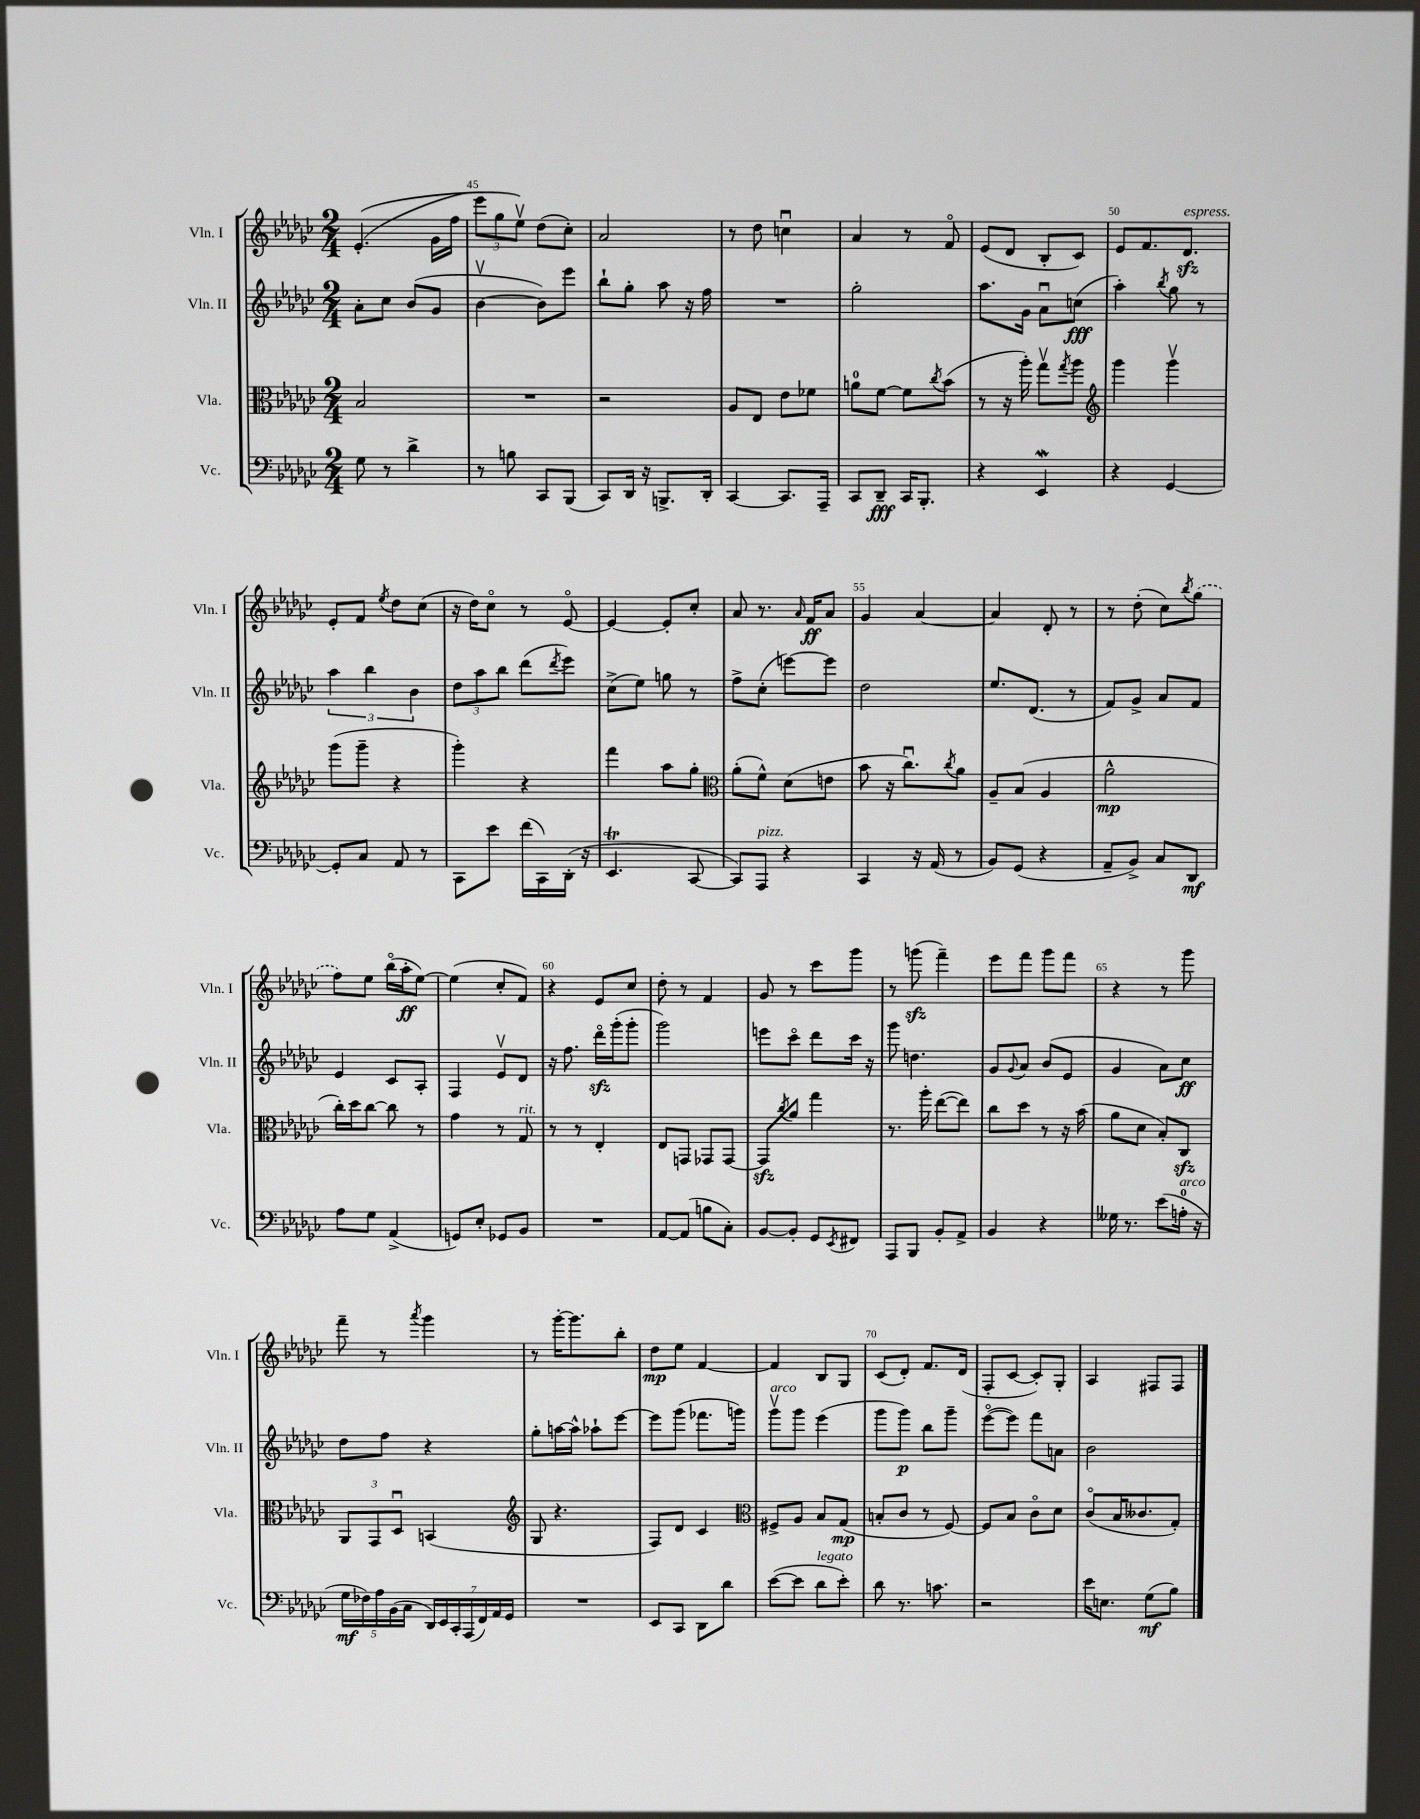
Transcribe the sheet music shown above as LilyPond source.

<<
\new StaffGroup <<
\new Staff = "s0" \with { instrumentName = "Vln. I" shortInstrumentName = "Vln. I" } {
    \clef treble \key ges \major \numericTimeSignature \time 2/4
    ees'4.-.(\( ges'16 f''16 |
    \tuplet 3/2 { ees'''8) ges''8 ees''8\upbow\) } des''8( ces''8-.) |
    aes'2 |
    r8 des''8 c''4\downbow |
    aes'4 r8 f'8\flageolet |
    ees'8( des'8 bes8-. ces'8) |
    ees'8 f'8. des'8.\sfz^\markup { \italic "espress." } |
    ees'8-. f'8 \acciaccatura { ees''8 } des''8 ces''8( |
    r16 des''16) ces''8\flageolet r8 ees'8~\flageolet |
    ees'4~ ees'8-. ces''8-. |
    aes'8 r8. \grace { aes'16 } f'16\ff aes'8 |
    ges'4 aes'4~ |
    aes'4 des'8-. r8 |
    r8 des''8-.( ces''8) \acciaccatura { bes''8 } \once \slurDashed ges''8( |
    f''8) ees''8 bes''16\flageolet( aes''16-.\ff ees''8~) |
    ees''4( ces''8-. f'8) |
    r4 ees'8 ces''8 |
    des''8-. r8 f'4 |
    ges'8 r8 ces'''8 ges'''8 |
    r8 g'''8\sfz( f'''4--) |
    ees'''8 f'''8 ges'''8 f'''8 |
    r4 r8 ges'''8 |
    f'''8-- r8 \acciaccatura { aes'''8 } ges'''4 |
    r8 ges'''16~-. ges'''8. bes''8-. |
    des''8\mp ees''8 f'4~ |
    f'4 bes8 ges8 |
    ces'8( des'8-.) f'8. des'16( |
    f8-. ces'8~ ces'8-.) ges8-. |
    aes4 fis8 fis8 \bar "|." |
}
\new Staff = "s1" \with { instrumentName = "Vln. II" shortInstrumentName = "Vln. II" } {
    \clef treble \key ges \major \numericTimeSignature \time 2/4
    aes'8-. ces''8 bes'8( ges'8 |
    bes'4~\upbow bes'8) ees'''8 |
    bes''8-! ges''8-. aes''8 r16 f''16 |
    R2 |
    ges''2-. |
    aes''8. ges'16 aes'8\downbow c''8\fff( |
    aes''4-.) \acciaccatura { bes''8 } ges''8 r8 |
    \tuplet 3/2 { aes''4 bes''4 bes'4 } |
    \tuplet 3/2 { des''8 aes''8 bes''8 } des'''8( \acciaccatura { des'''8 } ees'''8) |
    ces''8->( ees''8) g''8 r8 |
    f''8-> ces''8-.( e'''8~) e'''8 |
    des''2 |
    ees''8. des'8.( r8 |
    f'8) ges'8-> aes'8 f'8 |
    ees'4 ces'8 aes8-. |
    f4 ees'8\upbow des'8 |
    r16 f''8. des'''16\flageolet\sfz ges'''16-.( ges'''8-. |
    ges'''2) |
    e'''8 ces'''8\flageolet des'''8 ces'''16 r16 |
    ges'''8 d''4. |
    ges'8 \appoggiatura { ges'8 } aes'8 bes'8( ees'8 |
    ges'4 aes'8) ces''8\ff |
    des''8 f''8 r4 |
    ges''8-. a''16~ a''16-^ aes''8-! ees'''8~ |
    ees'''8 ges'''8( fes'''8. g'''16) |
    ges'''8\upbow^\markup { \italic "arco" } ges'''8 ees'''4( |
    ges'''8 ges'''8\p) bes''8 ges'''8-- |
    ees'''8~\flageolet( ees'''8) f'''8 a'8 |
    bes'2 \bar "|." |
}
\new Staff = "s2" \with { instrumentName = "Vla." shortInstrumentName = "Vla." } {
    \clef alto \key ges \major \numericTimeSignature \time 2/4
    bes2 |
    R2 |
    r2 |
    aes8 ees8 ees'8 fes'8 |
    a'8-0 f'8~ f'8 \acciaccatura { ces''8 } bes'8( |
    r8 r16 aes''16-.) ges''8\upbow \acciaccatura { ges''8 } aes''8 |
    \clef treble ges'''4 ges'''4\upbow |
    ges'''8( ges'''8-- r4 |
    ges'''4-.) r4 |
    f'''4 aes''8 ges''8-. |
    \clef alto aes'8-.( f'8-^) des'8( e'8 |
    bes'8 r16 ces''8.\downbow) \acciaccatura { ces''8 } aes'8 |
    aes8-- bes8( aes4 |
    aes'2-^\mp |
    ces''16-.) des''16 ces''8~ ces''8 r8 |
    ges'4 r8 ges8^\markup { \italic "rit." } |
    r8 r8 ees4-. |
    ees8 g,8 ges,8 ges,8~ |
    ges,8\sfz \acciaccatura { ces''8 } aes'8 ges''4 |
    r8. aes''16-. ees''8~( ees''8) |
    ces''8 des''8 r8 r16 bes'16( |
    aes'8 des'8 bes8-.) ces8\sfz |
    \tuplet 3/2 { aes,8 ges,8 des8\downbow } b,4( |
    \clef treble ges8 r4. |
    f8) des'8 ces'4 |
    \clef alto fis8-> aes8 bes8 ges8\mp( |
    b8-. ces'8 r8 f8~) |
    f8 bes8 ces'8\flageolet des'8 |
    ces'8\flageolet( bes16 ceses'8. ges8-.) \bar "|." |
}
\new Staff = "s3" \with { instrumentName = "Vc." shortInstrumentName = "Vc." } {
    \clef bass \key ges \major \numericTimeSignature \time 2/4
    ges8 r8 des'4-> |
    r8 b8 ces,8 bes,,8( |
    ces,8) des,16 r16 b,,8.-> des,16-. |
    ces,4~ ces,8. aes,,16-- |
    ces,8 des,8--\fff ces,16 bes,,8.-. |
    r4 ees,4\mordent |
    r4 ges,4~ |
    ges,8-. ces8 aes,8 r8 |
    ces,8 ees'8 f'16( ces,16) des,16-.( r16 |
    ees,4.\trill ces,8~ |
    ces,8) aes,,8^\markup { \italic "pizz." } r4 |
    ces,4 r16 aes,16( r8 |
    bes,8) ges,8( r4 |
    aes,8-- bes,8->) ces8 des,8\mf |
    aes8 ges8 aes,4->( |
    g,8) ees8-. ges,8 bes,8 |
    R2 |
    aes,8~ aes,8( b8 ces8-.) |
    bes,8~ bes,8-. ges,8 \acciaccatura { ees,8 } fis,8 |
    aes,,8 bes,,8 bes,8-. aes,8-> |
    bes,4 r4 |
    geses16 r8. ees'8( a16-0-.^\markup { \italic "arco" } r16 |
    \tuplet 5/4 { ges16\mf fes16) aes16 bes,16( ces16 } \tuplet 7/4 { des,16) ees,16 ces,16-. aes,,16( f,16) aes,16 ges,16 } |
    R2 |
    ees,8 ces,8 des,8 des'8 |
    ees'8~( ees'8 des'8^\markup { \italic "legato" } ees'8-.) |
    des'8 r8. c'8. |
    r2 |
    ees'16 e8. ges8\mf( bes8) \bar "|." |
}
>>
>>
\layout { \context { \Score currentBarNumber = #44 \override BarNumber.break-visibility = ##(#f #t #t) barNumberVisibility = #(every-nth-bar-number-visible 5) } }
